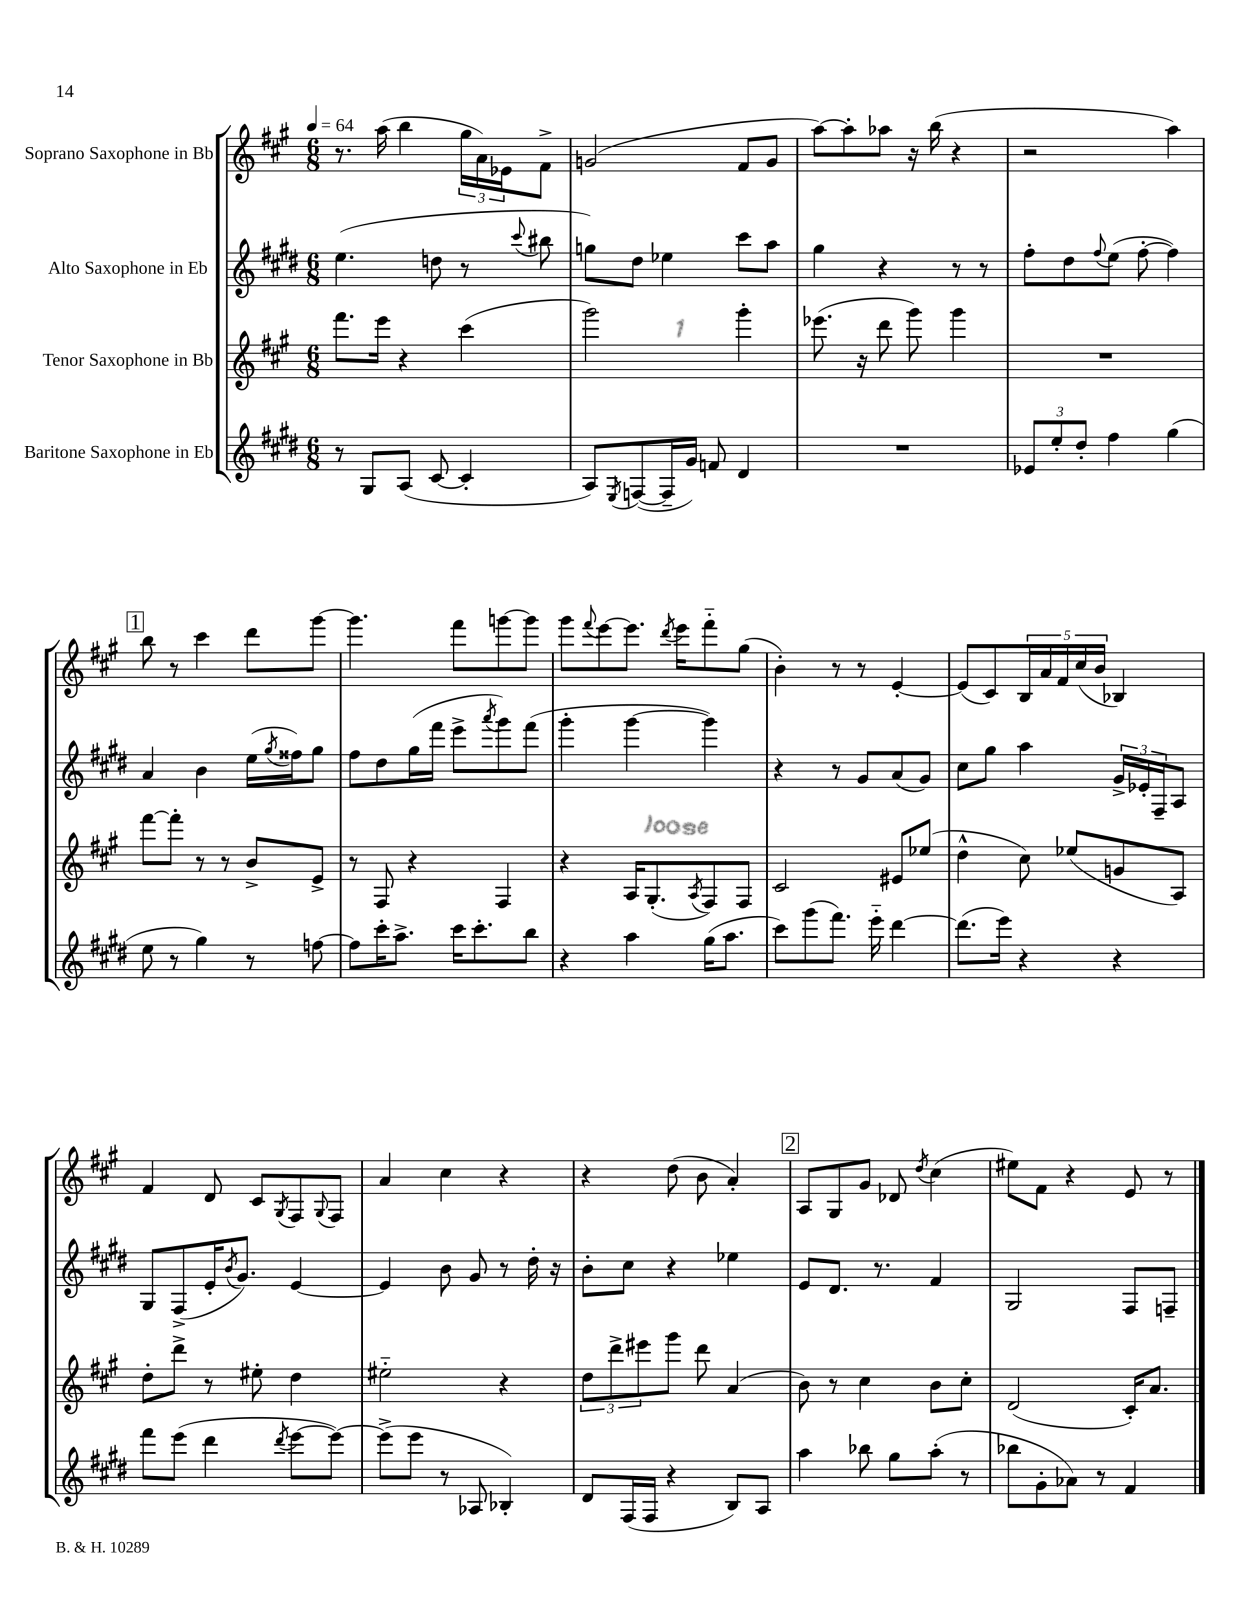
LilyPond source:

<<
\new StaffGroup <<
\new Staff = "s0" \with { instrumentName = "Soprano Saxophone in Bb" } {
    \clef treble \key a \major \numericTimeSignature \time 6/8 \tempo 4 = 64
    r8. a''16( b''4 \tuplet 3/2 { gis''16 a'16) ees'16 } fis'8-> |
    g'2( fis'8 g'8 |
    a''8~) a''8-. aes''8 r16 b''16( r4 |
    r2 a''4) |
    \mark \markup { \box "1" } b''8 r8 cis'''4 d'''8 gis'''8~ |
    gis'''4. fis'''8 g'''8~ g'''8 |
    gis'''8 \appoggiatura { fis'''8 } e'''8~ e'''8. \acciaccatura { d'''8 } e'''16 fis'''8-_ gis''8( |
    b'4-.) r8 r8 e'4~-. |
    e'8( cis'8) \tuplet 5/4 { b16 a'16 fis'16 cis''16( b'16 } bes4) |
    fis'4 d'8 cis'8 \acciaccatura { gis8 } fis8 \appoggiatura { gis8 } fis8 |
    a'4 cis''4 r4 |
    r4 d''8( b'8 a'4-.) |
    \mark \markup { \box "2" } a8 gis8 gis'8 des'8 \acciaccatura { d''8 } cis''4( |
    eis''8) fis'8 r4 e'8 r8 \bar "|." |
}
\new Staff = "s1" \with { instrumentName = "Alto Saxophone in Eb" } {
    \clef treble \key e \major \numericTimeSignature \time 6/8
    e''4.( d''8 r8 \appoggiatura { cis'''8 } bis''8 |
    g''8) dis''8 ees''4 cis'''8 a''8 |
    gis''4 r4 r8 r8 |
    fis''8-. dis''8 \appoggiatura { fis''8 } e''8( fis''8~-. fis''4) |
    \mark \markup { \box "1" } a'4 b'4 e''16( \acciaccatura { gis''8 } fisis''16) gis''8 |
    fis''8 dis''8 gis''16( fis'''16 e'''8-> \acciaccatura { a'''8 } gis'''8) fis'''8( |
    gis'''4-. gis'''4~ gis'''4) |
    r4 r8 gis'8 a'8( gis'8) |
    cis''8 gis''8 a''4 \tuplet 3/2 { gis'16-> ees'16-. fis16-- } a8 |
    gis8 fis8->( e'16-. \acciaccatura { b'8 } gis'8.) e'4~ |
    e'4 b'8 gis'8 r8 dis''16-. r16 |
    b'8-. cis''8 r4 ees''4 |
    \mark \markup { \box "2" } e'8 dis'8. r8. fis'4 |
    gis2 fis8 f8-- \bar "|." |
}
\new Staff = "s2" \with { instrumentName = "Tenor Saxophone in Bb" } {
    \clef treble \key a \major \numericTimeSignature \time 6/8
    fis'''8. e'''16 r4 cis'''4( |
    gis'''2) gis'''4-. |
    ees'''8.( r16 d'''8 gis'''8) gis'''4 |
    R2. |
    \mark \markup { \box "1" } fis'''8~ fis'''8-. r8 r8 b'8-> e'8-> |
    r8 fis8 r4 fis4 |
    r4 a16 gis8.-.( \acciaccatura { a8 } fis8) fis8 |
    cis'2 eis'8 ees''8( |
    d''4-^ cis''8) ees''8( g'8 a8) |
    d''8-. d'''8-> r8 eis''8-. d''4 |
    eis''2-_ r4 |
    \tuplet 3/2 { d''8 d'''8-> eis'''8 } gis'''8 d'''8 a'4( |
    \mark \markup { \box "2" } b'8) r8 cis''4 b'8 cis''8-. |
    d'2( cis'16-.) a'8. \bar "|." |
}
\new Staff = "s3" \with { instrumentName = "Baritone Saxophone in Eb" } {
    \clef treble \key e \major \numericTimeSignature \time 6/8
    r8 gis8 a8( cis'8~ cis'4-. |
    a8) \acciaccatura { e8 } f8~( f16-- gis'16) f'8 dis'4 |
    R2. |
    \tuplet 3/2 { ees'8 e''8-. dis''8-. } fis''4 gis''4( |
    \mark \markup { \box "1" } e''8 r8 gis''4) r8 f''8~ |
    f''8 cis'''16-. a''8.-> cis'''16 cis'''8.-. b''8 |
    r4 a''4 gis''16( a''8. |
    cis'''8) gis'''8( fis'''8.) e'''16-_ dis'''4~ |
    dis'''8.( e'''16) r4 r4 |
    fis'''8 e'''8( dis'''4 \acciaccatura { dis'''8 } e'''8~ e'''8~) |
    e'''8->( e'''8 r8 aes8 bes4-.) |
    dis'8 fis16( fis16 r4 b8) a8 |
    \mark \markup { \box "2" } a''4 bes''8 gis''8 a''8-.( r8 |
    bes''8 gis'8-. aes'8) r8 fis'4 \bar "|." |
}
>>
>>
\layout { \context { \Score \remove "Bar_number_engraver" } }
